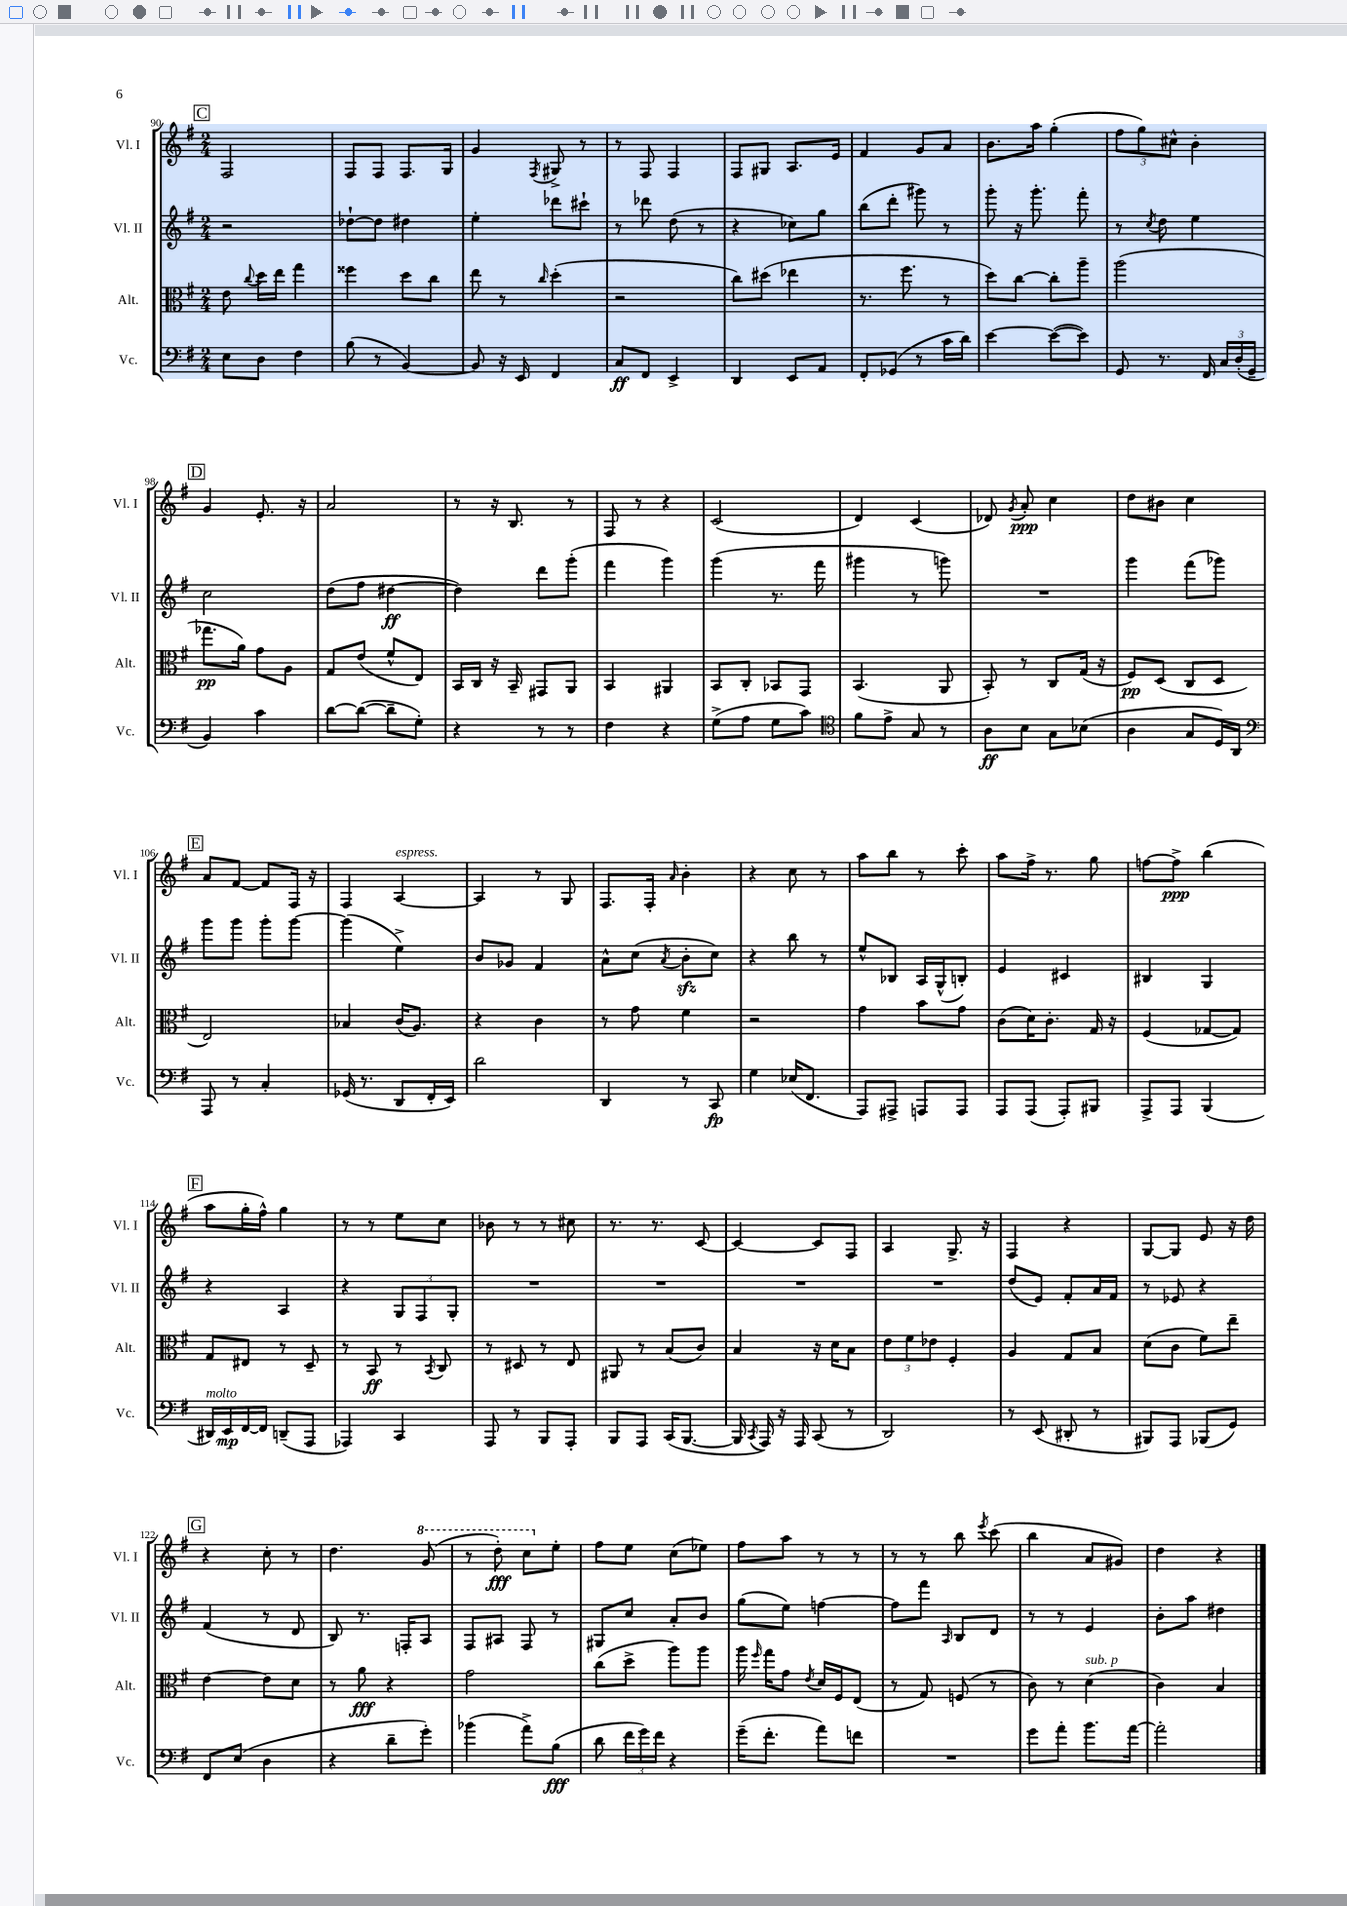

**kern	**dynam	**kern	**dynam	**kern	**dynam	**kern	**dynam
*part4	*part4	*part3	*part3	*part2	*part2	*part1	*part1
*staff4	*staff4	*staff3	*staff3	*staff2	*staff2	*staff1	*staff1
*I"Vc.	*	*I"Alt.	*	*I"Vl. II	*	*I"Vl. I	*
*I'Vc.	*	*I'Alt.	*	*I'Vl. II	*	*I'Vl. I	*
*clefF4	*	*clefC3	*	*clefG2	*	*clefG2	*
*k[f#]	*	*k[f#]	*	*k[f#]	*	*k[f#]	*
*M2/4	*	*M2/4	*	*M2/4	*	*M2/4	*
!!LO:REH:place=s1:t=C
=90	=90	=90	=90	=90	=90	=90	=90
8E\L	.	8e\	.	2r	.	2F#/	.
.	.	8qqcc/	.	.	.	.	.
8D\J	.	16dd\LL	.	.	.	.	.
.	.	16ee\JJ	.	.	.	.	.
4F#\	.	4gg\	.	.	.	.	.
=91	=91	=91	=91	=91	=91	=91	=91
(8B\	.	4ff##X\	.	[8dd-X`\L	.	8F#/L	.
8r	.	.	.	8dd-\J]	.	8F#/J	.
[4BB/)	.	8dd\L	.	4dd#X\	.	8.F#/L	.
.	.	8cc\J	.	.	.	.	.
.	.	.	.	.	.	16G/Jk	.
=92	=92	=92	=92	=92	=92	=92	=92
8BB/]	.	8ee\	.	4ee'\	.	4g/	.
16r	.	8r	.	.	.	.	.
16EE/	.	.	.	.	.	.	.
.	.	16qqcc/	.	.	.	8qF#/	.
4FF#/	.	(4dd'\	.	8ddd-X\L	.	8G#X^/	.
.	.	.	.	8ccc#X`\J	.	8r	.
=93	=93	=93	=93	=93	=93	=93	=93
8C/L	ff	2r	.	8r	.	8r	.
8FF#/J	.	.	.	8ddd-X\	.	8F#/	.
4EE^/	.	.	.	(8dd\	.	4F#/	.
.	.	.	.	8r	.	.	.
=94	=94	=94	=94	=94	=94	=94	=94
4DD/	.	8cc\L)	.	4r	.	8F#/L	.
.	.	(8dd#X\J	.	.	.	8G#X/J	.
8EE/L	.	4ee-X\	.	8cc-X\L)	.	8.A/L	.
8AA/J	.	.	.	8gg\J	.	.	.
.	.	.	.	.	.	16e/Jk	.
=95	=95	=95	=95	=95	=95	=95	=95
8FF#'/L	.	8.r	.	(8bb\L	.	4f#/	.
(8GG-X/J	.	.	.	8ddd'\J	.	.	.
.	.	8.ff#\	.	.	.	.	.
8r	.	.	.	8ggg#X\)	.	8g/L	.
16c\LL	.	8r	.	8r	.	8a/J	.
16d\JJ)	.	.	.	.	.	.	.
=96	=96	=96	=96	=96	=96	=96	=96
[4e\	.	8dd\L)	.	8ggg'\	.	8.b\L	.
.	.	[8cc\J	.	16r	.	.	.
.	.	.	.	8.ggg'\	.	16aa\Jk	.
(8e\L_	.	8cc'\L]	.	.	.	(4gg'\	.
8e\J])	.	8aa~\J	.	8fff#'\	.	.	.
=97	=97	=97	=97	=97	=97	=97	=97
8GG/	.	(2aa\	.	8r	.	12ff#\L	.
.	.	.	.	.	.	12gg\)	.
.	.	.	.	8qcc/	.	.	.
8.r	.	.	.	8dd\	.	.	.
.	.	.	.	.	.	12cc#X^^\J	.
.	.	.	.	4ee\	.	4b'\	.
16FF#/	.	.	.	.	.	.	.
24C/LL	.	.	.	.	.	.	.
(24D'/	.	.	.	.	.	.	.
24GG~/JJ	.	.	.	.	.	.	.
!!LO:LB:g=z
!!LO:REH:place=s1:t=D
=98	=98	=98	=98	=98	=98	=98	=98
4BB/)	.	8.gg-X\L	pp	2cc\	.	4g/	.
.	.	16a\Jk)	.	.	.	.	.
4c\	.	8g\L	.	.	.	8.e'/	.
.	.	8A\J	.	.	.	.	.
.	.	.	.	.	.	16r	.
=99	=99	=99	=99	=99	=99	=99	=99
[8d\L	.	8G/L	.	(8dd\L	.	2a/	.
(8d\J_	.	(8e/J	.	8ff#\J	.	.	.
8d~\L]	.	8f#^^/L	.	[4dd#X\	ff	.	.
8G'\J)	.	8E/J)	.	.	.	.	.
=100	=100	=100	=100	=100	=100	=100	=100
4r	.	16BB/LL	.	4dd#\])	.	8r	.
.	.	16C/JJ	.	.	.	.	.
.	.	16r	.	.	.	16r	.
.	.	16BB~/	.	.	.	8.B/	.
8r	.	8GG#X/L	.	8ddd\L	.	.	.
8r	.	8AA/J	.	(8ggg'\J	.	8r	.
=101	=101	=101	=101	=101	=101	=101	=101
4F#\	.	4BB/	.	4fff#\	.	8F#/	.
.	.	.	.	.	.	8r	.
4r	.	4AA#X/	.	4ggg\)	.	4r	.
=102	=102	=102	=102	=102	=102	=102	=102
(8G^\L	.	8BB/L	.	(4ggg\	.	(2c/	.
8A\J	.	8C'/J	.	.	.	.	.
8G\L	.	8BB-X/L	.	8.r	.	.	.
8c\J)	.	8GG/J	.	.	.	.	.
.	.	.	.	16fff#\	.	.	.
=103	=103	=103	=103	=103	=103	=103	=103
*clefC4	*	*	*	*	*	*	*
8f#\L	.	(4.BB/	.	4ggg#X\	.	4d/)	.
8e^\J	.	.	.	.	.	.	.
8G/	.	.	.	8r	.	(4c/	.
8r	.	8AA/	.	8gggn\)	.	.	.
=104	=104	=104	=104	=104	=104	=104	=104
8A\L	ff	8BB'/)	.	2r	.	8d-X/)	.
.	.	.	.	.	.	8qg/	.
8B\J	.	8r	.	.	.	8a'/	ppp
8G\L	.	8C/L	.	.	.	4cc\	.
(8B-X\J	.	(16G/Jk	.	.	.	.	.
.	.	16r	.	.	.	.	.
=105	=105	=105	=105	=105	=105	=105	=105
4A\	.	8F#/L)	pp	4ggg\	.	8dd\L	.
.	.	(8D/J	.	.	.	8b#X\J	.
8G/L	.	8C/L	.	(8fff#\L	.	4cc\	.
16D/L)	.	8D/J	.	8ggg-X\J)	.	.	.
16AA/JJ	.	.	.	.	.	.	.
!!LO:LB:g=z
!!LO:REH:place=s1:t=E
=106	=106	=106	=106	=106	=106	=106	=106
*clefF4	*	*	*	*	*	*	*
8AAA/	.	2E/)	.	8ggg\L	.	8a/L	.
8r	.	.	.	8ggg\J	.	[8f#/J	.
4C'/	.	.	.	8ggg'\L	.	8f#/L]	.
.	.	.	.	[8ggg\J	.	16F#/Jk	.
.	.	.	.	.	.	16r	.
=107	=107	=107	=107	=107	=107	=107	=107
(16GG-X/	.	4B-X/	.	(4ggg\]	.	4F#/	.
8.r	.	.	.	.	.	.	.
!	!	!	!	!	!	!LO:TX:a:i:t=espress.	!
8DD/L	.	(16c/KL	.	4ee^\)	.	[4A/	.
.	.	8.A/J)	.	.	.	.	.
16FF#'/L	.	.	.	.	.	.	.
16EE/JJ)	.	.	.	.	.	.	.
=108	=108	=108	=108	=108	=108	=108	=108
2d\	.	4r	.	8b/L	.	4A/]	.
.	.	.	.	8g-X/J	.	.	.
.	.	4c\	.	4f#/	.	8r	.
.	.	.	.	.	.	8G/	.
=109	=109	=109	=109	=109	=109	=109	=109
4DD/	.	8r	.	8a^^\L	.	8.F#/L	.
.	.	8g\	.	(8cc\J	.	.	.
.	.	.	.	.	.	16F#'/Jk	.
.	.	.	.	8qa/	.	16qqa/	.
8r	.	4f#\	.	8bzz'\L	.	4b'\	.
8CC/	fp	.	.	8cc\J)	.	.	.
=110	=110	=110	=110	=110	=110	=110	=110
4G\	.	2r	.	4r	.	4r	.
(16E-X/KL	.	.	.	8bb\	.	8cc\	.
8.FF#/J	.	.	.	.	.	.	.
.	.	.	.	8r	.	8r	.
=111	=111	=111	=111	=111	=111	=111	=111
8AAA/L)	.	4g\	.	8ee^^/L	.	8aa\L	.
8AAA#X^/J	.	.	.	8B-X/J	.	8bb\J	.
8AAAn/L	.	8b\L	.	16A/LL	.	8r	.
.	.	.	.	(16G^^/J	.	.	.
8AAA/J	.	8g\J	.	8Bn'/J)	.	8ccc'\	.
=112	=112	=112	=112	=112	=112	=112	=112
8AAA/L	.	(8c\L	.	4e/	.	8aa\L	.
(8AAA/J	.	16d\K)	.	.	.	16ff#^\Jk	.
.	.	8.c'\J	.	.	.	8.r	.
8AAA'/L)	.	.	.	4c#X/	.	.	.
8BBB#X/J	.	16G/	.	.	.	8gg\	.
.	.	16r	.	.	.	.	.
=113	=113	=113	=113	=113	=113	=113	=113
8AAA^/L	.	(4F#/	.	4B#X/	.	[8ffn\L	.
8AAA/J	.	.	.	.	.	8ff^\J]	ppp
(4BBB/	.	[8G-X/L	.	4G/	.	(4bb\	.
.	.	8G-/J])	.	.	.	.	.
!!LO:LB:g=z
!!LO:REH:place=s1:t=F
=114	=114	=114	=114	=114	=114	=114	=114
!LO:TX:a:i:t=molto	!	!	!	!	!	!	!
16DD#X/LL)	.	8G/L	.	4r	.	8aa\L	.
16EE/	mp	.	.	.	.	.	.
[16FF#/	.	8E#X/J	.	.	.	16gg'\L	.
16FF#/JJ]	.	.	.	.	.	16ff#^^\JJ)	.
(8DDn~/L	.	8r	.	4A/	.	4gg\	.
8AAA/J	.	8D~/	.	.	.	.	.
=115	=115	=115	=115	=115	=115	=115	=115
4AAA-X/)	.	8r	.	4r	.	8r	.
.	.	8BB/	ff	.	.	8r	.
4CC/	.	8r	.	12G/L	.	8ee\L	.
.	.	.	.	12F#/	.	.	.
.	.	8qBB/	.	.	.	.	.
.	.	8C/	.	.	.	8cc\J	.
.	.	.	.	12G'/J	.	.	.
=116	=116	=116	=116	=116	=116	=116	=116
8AAA/	.	8r	.	2r	.	8b-X\	.
8r	.	8D#X/	.	.	.	8r	.
8BBB/L	.	8r	.	.	.	8r	.
8AAA'/J	.	8E/	.	.	.	8cc#X\	.
=117	=117	=117	=117	=117	=117	=117	=117
8BBB/L	.	8AA#X/	.	2r	.	8.r	.
8AAA/J	.	8r	.	.	.	.	.
.	.	.	.	.	.	8.r	.
(16CC/KL	.	(8B/L	.	.	.	.	.
[8.BBB/J	.	.	.	.	.	.	.
.	.	8c/J)	.	.	.	[8c/	.
=118	=118	=118	=118	=118	=118	=118	=118
16BBB/]	.	4B/	.	2r	.	4c/_	.
8qCC/	.	.	.	.	.	.	.
16AAA/)	.	.	.	.	.	.	.
16r	.	.	.	.	.	.	.
16AAA/	.	.	.	.	.	.	.
(8CC/	.	16r	.	.	.	8c/L]	.
.	.	16d\KL	.	.	.	.	.
8r	.	8B\J	.	.	.	8F#/J	.
=119	=119	=119	=119	=119	=119	=119	=119
2DD/)	.	12e\L	.	2r	.	4A/	.
.	.	12f#\	.	.	.	.	.
.	.	12e-X\J	.	.	.	.	.
.	.	4F#'/	.	.	.	8.G^/	.
.	.	.	.	.	.	16r	.
=120	=120	=120	=120	=120	=120	=120	=120
8r	.	4A/	.	(8dd/L	.	4F#/	.
(8EE/	.	.	.	8e/J)	.	.	.
8DD#X'/	.	8G/L	.	8f#'/L	.	4r	.
8r	.	8B/J	.	16a/L	.	.	.
.	.	.	.	16f#/JJ	.	.	.
=121	=121	=121	=121	=121	=121	=121	=121
8BBB#X/L)	.	(8d\L	.	8r	.	[8G/L	.
8AAA/J	.	8c\J	.	8e-X/	.	8G/J]	.
(8BBB-X/L	.	8f#\L)	.	4r	.	8e/	.
8GG/J)	.	8ee~\J	.	.	.	16r	.
.	.	.	.	.	.	16dd\	.
!!LO:LB:g=z
!!LO:REH:place=s1:t=G
=122	=122	=122	=122	=122	=122	=122	=122
8FF#/L	.	[4e\	.	(4f#/	.	4r	.
(8E/J	.	.	.	.	.	.	.
4D\	.	8e\L]	.	8r	.	8cc'\	.
.	.	8d\J	.	8d/	.	8r	.
=123	=123	=123	=123	=123	=123	=123	=123
4r	.	8r	.	8B/)	.	4.dd\	.
.	.	8a\	fff	8.r	.	.	.
8d~\L	.	4r	.	.	.	.	.
.	.	.	.	16Fn'/KL	.	.	.
*	*	*	*	*	*	*8va	*
8g'\J)	.	.	.	8A/J	.	(8gg/	.
=124	=124	=124	=124	=124	=124	=124	=124
(4b-X\	.	2g\	.	8F#/L	.	8r	.
.	.	.	.	8A#X/J	.	8ddd'\)	fff
8a^\L)	.	.	.	8F#/	.	8ccc\L	.
*	*	*	*	*	*	*X8va	*
(8B\J	fff	.	.	8r	.	8ee'\J	.
=125	=125	=125	=125	=125	=125	=125	=125
8d\	.	(8cc\L	.	8G#X/L	.	8ff#\L	.
24f#\LL	.	8dd^\J	.	8cc/J	.	8ee\J	.
24g\)	.	.	.	.	.	.	.
24f#\JJ	.	.	.	.	.	.	.
4r	.	8aa\L)	.	8a'/L	.	(8cc\L	.
.	.	8aa\J	.	8b/J	.	8ee-X\J)	.
=126	=126	=126	=126	=126	=126	=126	=126
(16g~\KL	.	16aa\	.	(8gg\L	.	8ff#\L	.
.	.	16qqff#/	.	.	.	.	.
8.f#'\J	.	16gg\KL	.	.	.	.	.
.	.	8g\J	.	8ee\J)	.	8aa\J	.
.	.	8qe/	.	.	.	.	.
8a\L)	.	16d/LL	.	[4ffn\	.	8r	.
.	.	16F#/J	.	.	.	.	.
8fn\J	.	(8E/J	.	.	.	8r	.
=127	=127	=127	=127	=127	=127	=127	=127
2r	.	8r	.	8ff\L]	.	8r	.
.	.	8G/)	.	8fff#\J	.	8r	.
.	.	.	.	16qqA/	.	.	.
.	.	(8Fn/	.	8B/L	.	8bb\	.
.	.	.	.	.	.	8qeee/	.
.	.	8r	.	8d/J	.	(8ccc\	.
=128	=128	=128	=128	=128	=128	=128	=128
8g\L	.	8c\)	.	8r	.	4bb\	.
8a'\J	.	8r	.	8r	.	.	.
!	!	!LO:TX:a:i:t=sub. p	!	!	!	!	!
8.b\L	.	(4d\	.	4e/	.	8a/L	.
.	.	.	.	.	.	8g#X/J)	.
[16a\Jk	.	.	.	.	.	.	.
=129	=129	=129	=129	=129	=129	=129	=129
2a'\]	.	4c\)	.	8b'\L	.	4dd\	.
.	.	.	.	8aa\J	.	.	.
.	.	4B/	.	4dd#X\	.	4r	.
==	==	==	==	==	==	==	==
*-	*-	*-	*-	*-	*-	*-	*-
